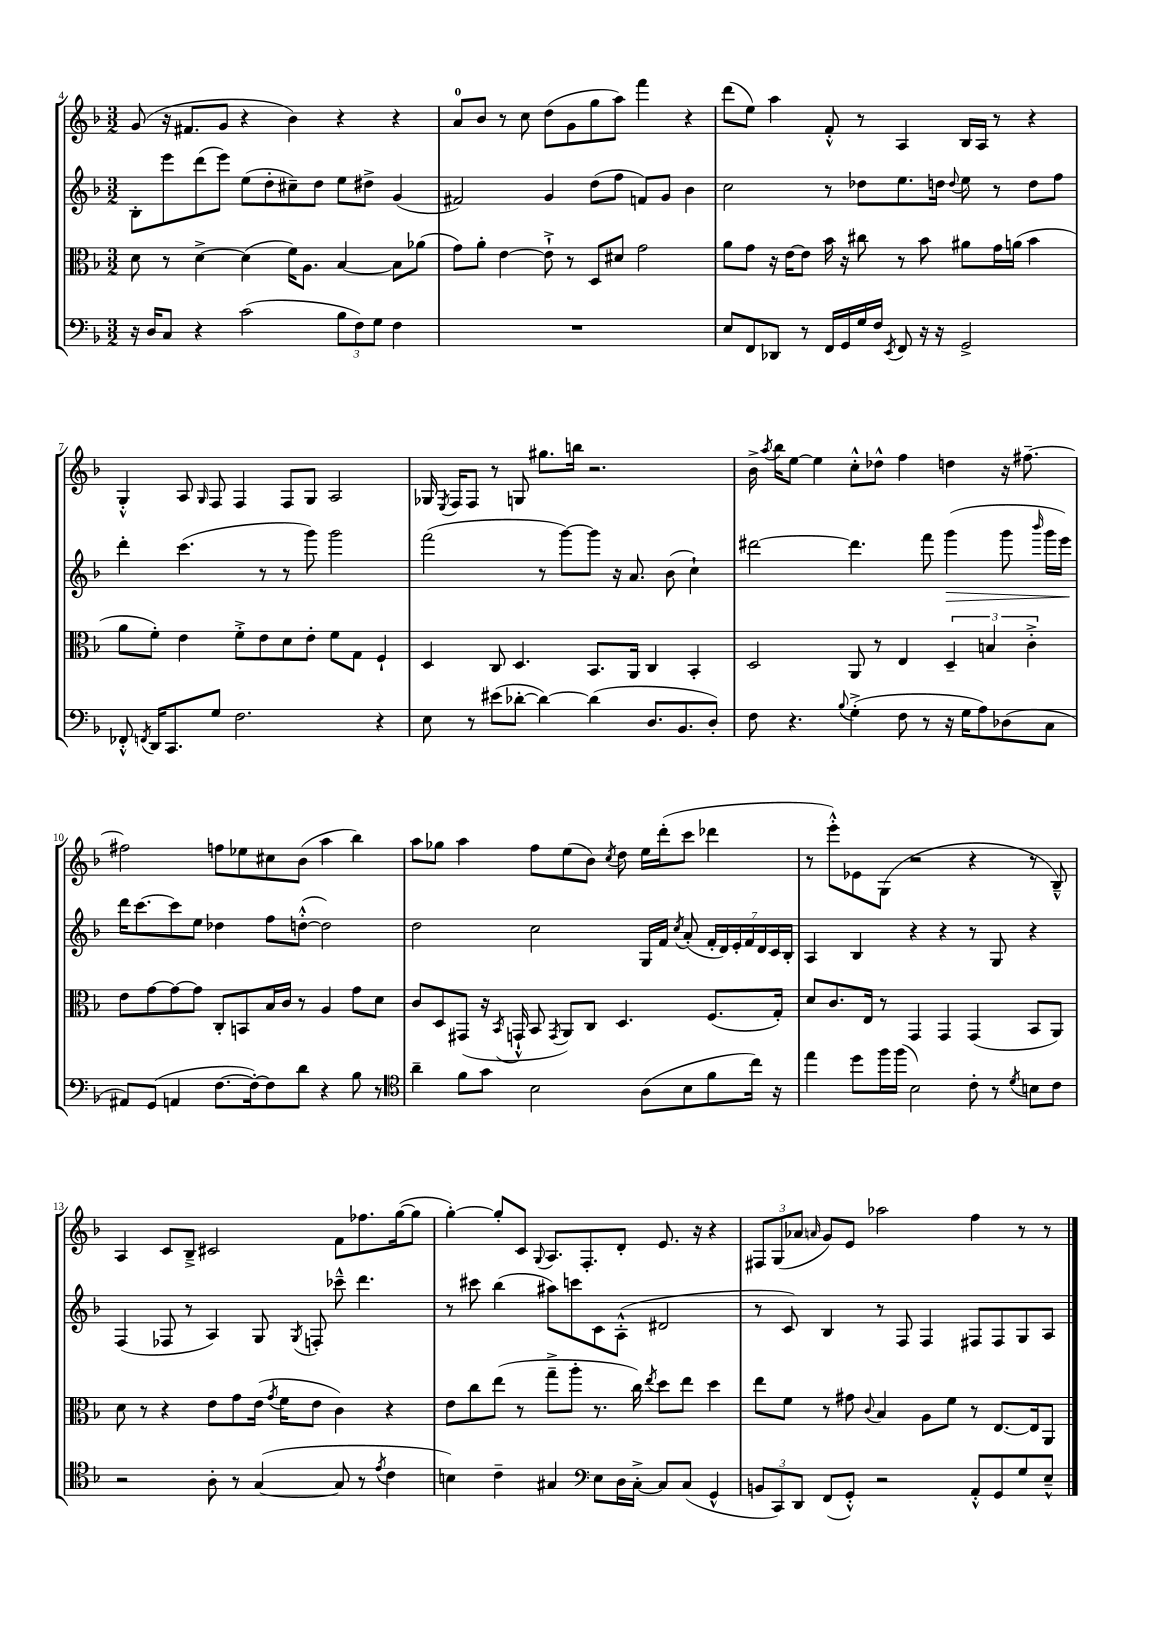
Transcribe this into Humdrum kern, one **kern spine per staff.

**kern	**kern	**kern	**kern
*staff4	*staff3	*staff2	*staff1
*clefF4	*clefC3	*clefG2	*clefG2
*k[b-]	*k[b-]	*k[b-]	*k[b-]
*M3/2	*M3/2	*M3/2	*M3/2
16r	8d	8B-'	(8g
16D	.	.	.
8C	8r	8eee	16r
.	.	.	8.f#
4r	[4d^	(8ddd	.
.	.	8eee)	8g
(2c	(4d]	(8ee	4r
.	.	8dd'	.
.	16f)	8cc#~)	4b-)
.	8.A	.	.
.	.	8dd	.
12B-	[4B-	8ee	4r
12F)	.	.	.
.	.	8dd#^	.
12G	.	.	.
4F	8B-]	(4g	4r
.	(8a-	.	.
=	=	=	=
1.r	8g)	2f#)	8a
.	8a'	.	8b-
.	[4e	.	8r
.	.	.	8cc
.	8e`^]	4g	(8dd
.	8r	.	8g
.	8D	(8dd	8gg
.	8d#	8ff	8aa)
.	2g	8f)	4fff
.	.	8g	.
.	.	4b-	4r
=	=	=	=
8E	8a	2cc	(8ddd
8FF	8g	.	8ee)
8DD-	16r	.	4aa
.	[16e	.	.
8r	8e]	.	.
16FF	16b-	8r	8f'^^
16GG	16r	.	.
16G	8cc#	8dd-	8r
16F	.	.	.
8qEE	.	.	.
8FF	8r	8.ee	4A
16r	8b-	.	.
16r	.	16dd	.
.	.	8qqdd	.
2GG^	8a#	8ee	16B-
.	.	.	16A
.	16g	8r	8r
.	(16a	.	.
.	4b-	8dd	4r
.	.	8ff	.
=	=	=	=
8FF-'^^	8a	4ddd'	4G'^^
8qFF	.	.	.
16DD	8f')	.	.
8.CC	.	.	.
.	4e	(4.ccc	8A
.	.	.	16qqG
8G	.	.	8F
2.F	8f'^	.	4F
.	8e	8r	.
.	8d	8r	8F
.	8e'	8ggg)	8G
.	8f	2ggg	2A
.	8G	.	.
4r	4F`	.	.
=	=	=	=
8E	4D	(2fff	16G-
.	.	.	8qE
.	.	.	16F
8r	.	.	8F
(8e#	8C	.	8r
[8d-'	4.D	.	8G
4d-_)	.	8r	8.gg#
.	.	[8ggg)	.
.	.	.	16bb
(4d-]	8.BB-	8ggg]	2.r
.	.	16r	.
.	16AA	8.a	.
8.D	4C	.	.
.	.	(8b-	.
8.BB-	.	.	.
.	4BB-'	4cc`)	.
8D')	.	.	.
=	=	=	=
8F	2D	[2ddd#	16b-^
.	.	.	8qaa
.	.	.	16bb-
4.r	.	.	[8ee
.	.	.	4ee]
8qqB-	.	.	.
(4G'^	8AA	4.ddd#]	8cc'^^
.	8r	.	8dd-^^
8F	4E	.	4ff
8r	.	8fff	.
16r	6D~	(4ggg	4dd
16G	.	.	.
8A)	.	.	.
.	6B	.	.
(8D-	.	8ggg	16r
.	.	.	[8.ff#~
.	6c'^	.	.
.	.	16qqbbb-	.
8C	.	16ggg	.
.	.	16eee)	.
=	=	=	=
8AA#)	8e	16ddd	2ff#]
.	.	[8.ccc	.
(8GG	[8g	.	.
4AA	8g_	8ccc]	.
.	8g]	8ee	.
[8.F	8C'	4dd-	8ff
.	8BB	.	8ee-
16F'_)	.	.	.
8F]	16B-	8ff	8cc#
.	16c	.	.
8d	8r	([8dd'^^	(8b-
4r	4A	2dd])	4aa
8B-	8g	.	4bb-)
8r	8d	.	.
=	=	=	=
*clefC4	*	*	*
4a~	8c	2dd	8aa
.	8D	.	8gg-
8f	(8GG#	.	4aa
8g	16r	.	.
.	8qBB-	.	.
.	16GG`^^	.	.
2B-	8BB-	2cc	8ff
.	8qGG	.	.
.	8AA)	.	(8ee
.	8C	.	8b-)
.	.	.	8qcc
.	4.D	.	8dd
(8A	.	16G	16ee
.	.	16f	(16ddd'
.	.	8qcc	.
8B-	.	(8a'	8ccc
8f	(8.F	28f'	4ddd-
.	.	28d)	.
.	.	28e'	.
.	.	28f	.
16cc)	.	.	.
.	.	28d	.
.	.	28c	.
16r	16G')	.	.
.	.	28B-'	.
=	=	=	=
4ee	8d	4A	8r
.	8.c	.	8eee'^^)
8dd	.	4B-	8e-
.	16E	.	.
16ff	8r	.	(8G
(16ff	.	.	.
2B-)	4GG	4r	2r
.	4GG	4r	.
8c'	(4GG	8r	4r
8r	.	8G	.
8qd	.	.	.
8B	8BB-	4r	8r
8c	8AA)	.	8B-~^^)
=	=	=	=
2r	8d	(4F	4A
.	8r	.	.
.	4r	8F-	8c
.	.	8r	8B-~^
8A'	8e	4A)	2c#
8r	8g	.	.
([4G	(16e	8G	.
.	8qg	.	.
.	16f	.	.
.	.	8qG	.
.	8e	8F'	.
8G]	4c)	8ccc-~^^	8f
8r	.	4.ddd	8.ff-
8qe	.	.	.
4c	4r	.	.
.	.	.	([16gg
.	.	.	8gg]
=	=	=	=
4B)	8e	8r	[4gg')
.	8cc	8ccc#	.
4c~	(8ee	(4bb-	8gg']
.	8r	.	8c
.	.	.	8qqG
4G#	8gg~^	8aa#)	8.A
.	8aa'	8ccc	.
.	.	.	8.F'
*clefF4	*	*	*
8E	8.r	8c	.
16D	.	(8A'^^	8d'
[16C'^	16cc)	.	.
.	8qee	.	.
8C]	8dd	2d#	8.e
(8C	8ee	.	.
.	.	.	16r
4GG^^	4dd	.	4r
=	=	=	=
12BB	8ee	8r	12F#
12CC)	.	.	(12G
.	8f	8c)	.
12DD	.	.	12a-
.	.	.	16qqa
(8FF	8r	4B-	8g)
8GG'^^)	8g#	.	8e
.	8qqc	.	.
2r	4B-	8r	2aa-
.	.	8F	.
.	8A	4F	.
.	8f	.	.
8AA'^^	8r	8F#	4ff
8GG	[8.E	8F#	.
8G	.	8G	8r
.	16E]	.	.
8E~^^	8AA	8A	8r
==	==	==	==
*-	*-	*-	*-
